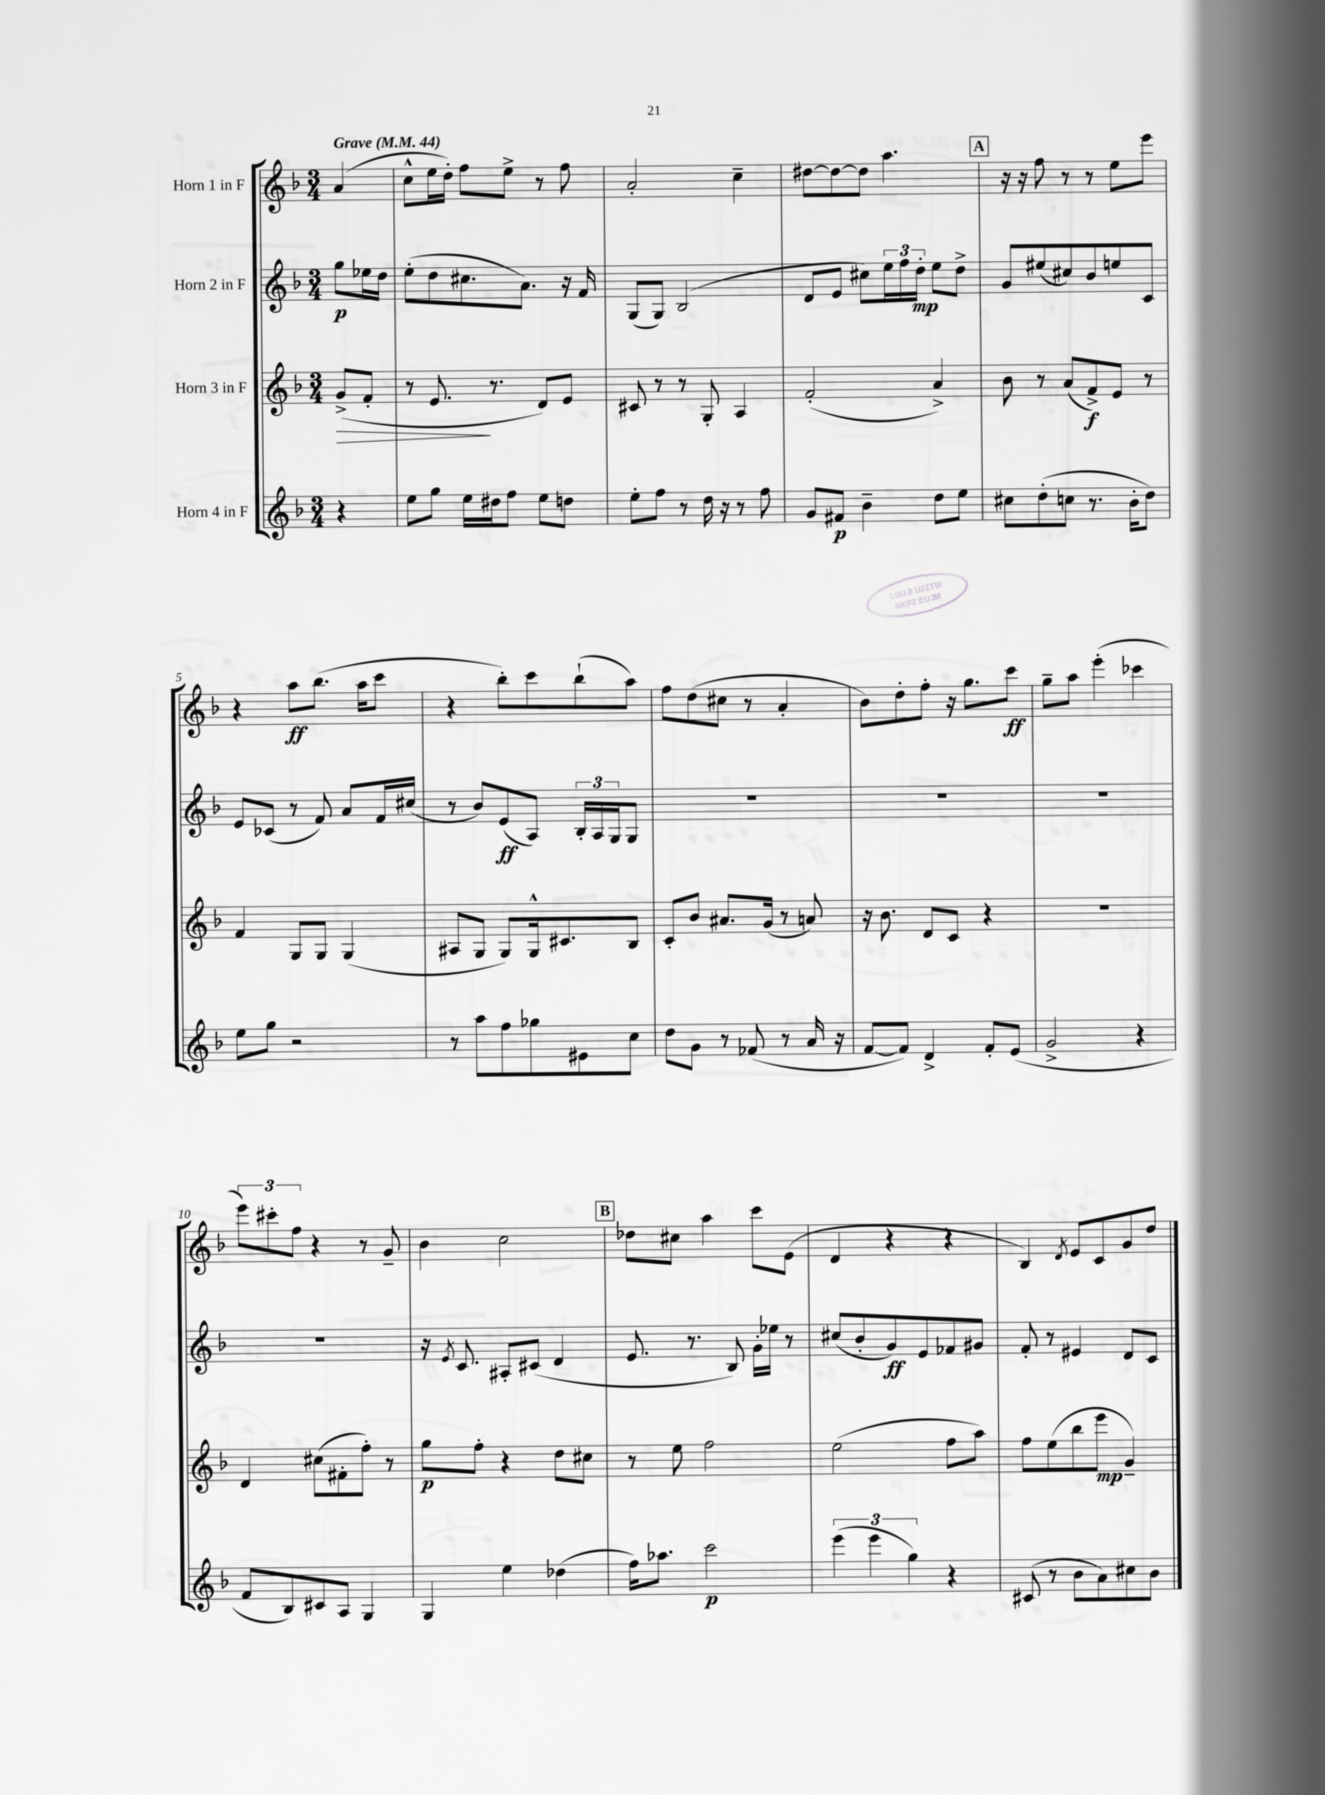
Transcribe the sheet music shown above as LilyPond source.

<<
\new StaffGroup <<
\new Staff = "s0" \with { instrumentName = "Horn 1 in F" } {
    \clef treble \key f \major \numericTimeSignature \time 3/4 \partial 4 \tempo "Grave" 4 = 44
    a'4( |
    c''8-^ e''16 d''16-.) f''8 e''8-> r8 f''8 |
    a'2-. c''4-- |
    dis''8~ dis''8~ dis''8 a''4. |
    \mark \markup { \box "A" } r16 r16 f''8 r8 r8 e''8 e'''8 |
    r4 a''8\ff bes''8.( a''16 c'''8 |
    r4 bes''8-.) c'''8 bes''8-!( a''8) |
    f''8 d''8( cis''8 r8 a'4-. |
    bes'8) d''8-. f''8-. r16 g''8. c'''8\ff |
    g''8-- a''8 e'''4-.( ces'''4 |
    \tuplet 3/2 { e'''8) cis'''8-. f''8 } r4 r8 g'8-- |
    bes'4 c''2 |
    \mark \markup { \box "B" } des''8 cis''8 a''4 c'''8 e'8( |
    d'4 r4 r4 |
    bes4) \acciaccatura { d'8 } e'8 c'8 g'8 d''8 \bar "|." |
}
\new Staff = "s1" \with { instrumentName = "Horn 2 in F" } {
    \clef treble \key f \major \numericTimeSignature \time 3/4 \partial 4
    g''8\p ees''16 d''16 |
    e''8-.( d''8 cis''8. a'8.) r16 f'16 |
    g8( g8) bes2( |
    d'8 e'8 cis''8) \tuplet 3/2 { e''16 f''16 d''16-.\mp } e''8 d''8-> |
    \mark \markup { \box "A" } g'8 eis''8( cis''8) bes'8 e''8 c'8 |
    e'8 ces'8( r8 f'8) a'8 f'16 cis''16( |
    r8 bes'8) e'8\ff( a8) \tuplet 3/2 { bes16-. a16 g16 } g8 |
    R2. |
    R2. |
    R2. |
    R2. |
    r16 \acciaccatura { e'8 } c'8. ais8-. cis'8( d'4 |
    \mark \markup { \box "B" } e'8. r8. bes8) g'16-. ees''16 r8 |
    cis''8( bes'8-. g'8\ff) e'8 fes'8 gis'8 |
    f'8-. r8 eis'4 d'8 c'8 \bar "|." |
}
\new Staff = "s2" \with { instrumentName = "Horn 3 in F" } {
    \clef treble \key f \major \numericTimeSignature \time 3/4 \partial 4
    g'8->\>( f'8-. |
    r8 e'8.\! r8. d'8) e'8 |
    cis'8 r8 r8 g8-. a4 |
    f'2-.( a'4->) |
    \mark \markup { \box "A" } bes'8 r8 a'8( f'8->\f) e'8 r8 |
    f'4 g8 g8 g4( |
    ais8 g8 g8) g16-^ cis'8. bes8 |
    c'8-. bes'8 ais'8. g'16( r8 a'8) |
    r16 bes'8. d'8 c'8 r4 |
    R2. |
    d'4 cis''8( fis'8-. f''8-.) r8 |
    g''8\p f''8-. r4 d''8 cis''8 |
    \mark \markup { \box "B" } r8 e''8 f''2 |
    e''2( f''8 a''8) |
    f''8 e''8( bes''8 e'''8\mp g'4--) \bar "|." |
}
\new Staff = "s3" \with { instrumentName = "Horn 4 in F" } {
    \clef treble \key f \major \numericTimeSignature \time 3/4 \partial 4
    r4 |
    e''8 g''8 e''16 dis''16 f''8 e''8 d''8 |
    e''8-. f''8 r8 d''16 r16 r8 f''8 |
    g'8 fis'8\p bes'4-- d''8 e''8 |
    \mark \markup { \box "A" } cis''8 d''8-.( c''8 r8. bes'16-. d''8) |
    e''8 g''8 r2 |
    r8 a''8 f''8 ges''8 eis'8 c''8 |
    d''8 g'8 r8 fes'8( r8 a'16 r16 |
    f'8~ f'8) d'4-> f'8-. e'8( |
    g'2-> r4 |
    f'8 bes8) cis'8 a8 g4 |
    g4 e''4 des''4( |
    \mark \markup { \box "B" } f''16) aes''8. c'''2\p |
    \tuplet 3/2 { e'''4( e'''4 g''4) } r4 |
    cis'8( r8 bes'8 a'8) cis''8 bes'8 \bar "|." |
}
>>
>>
